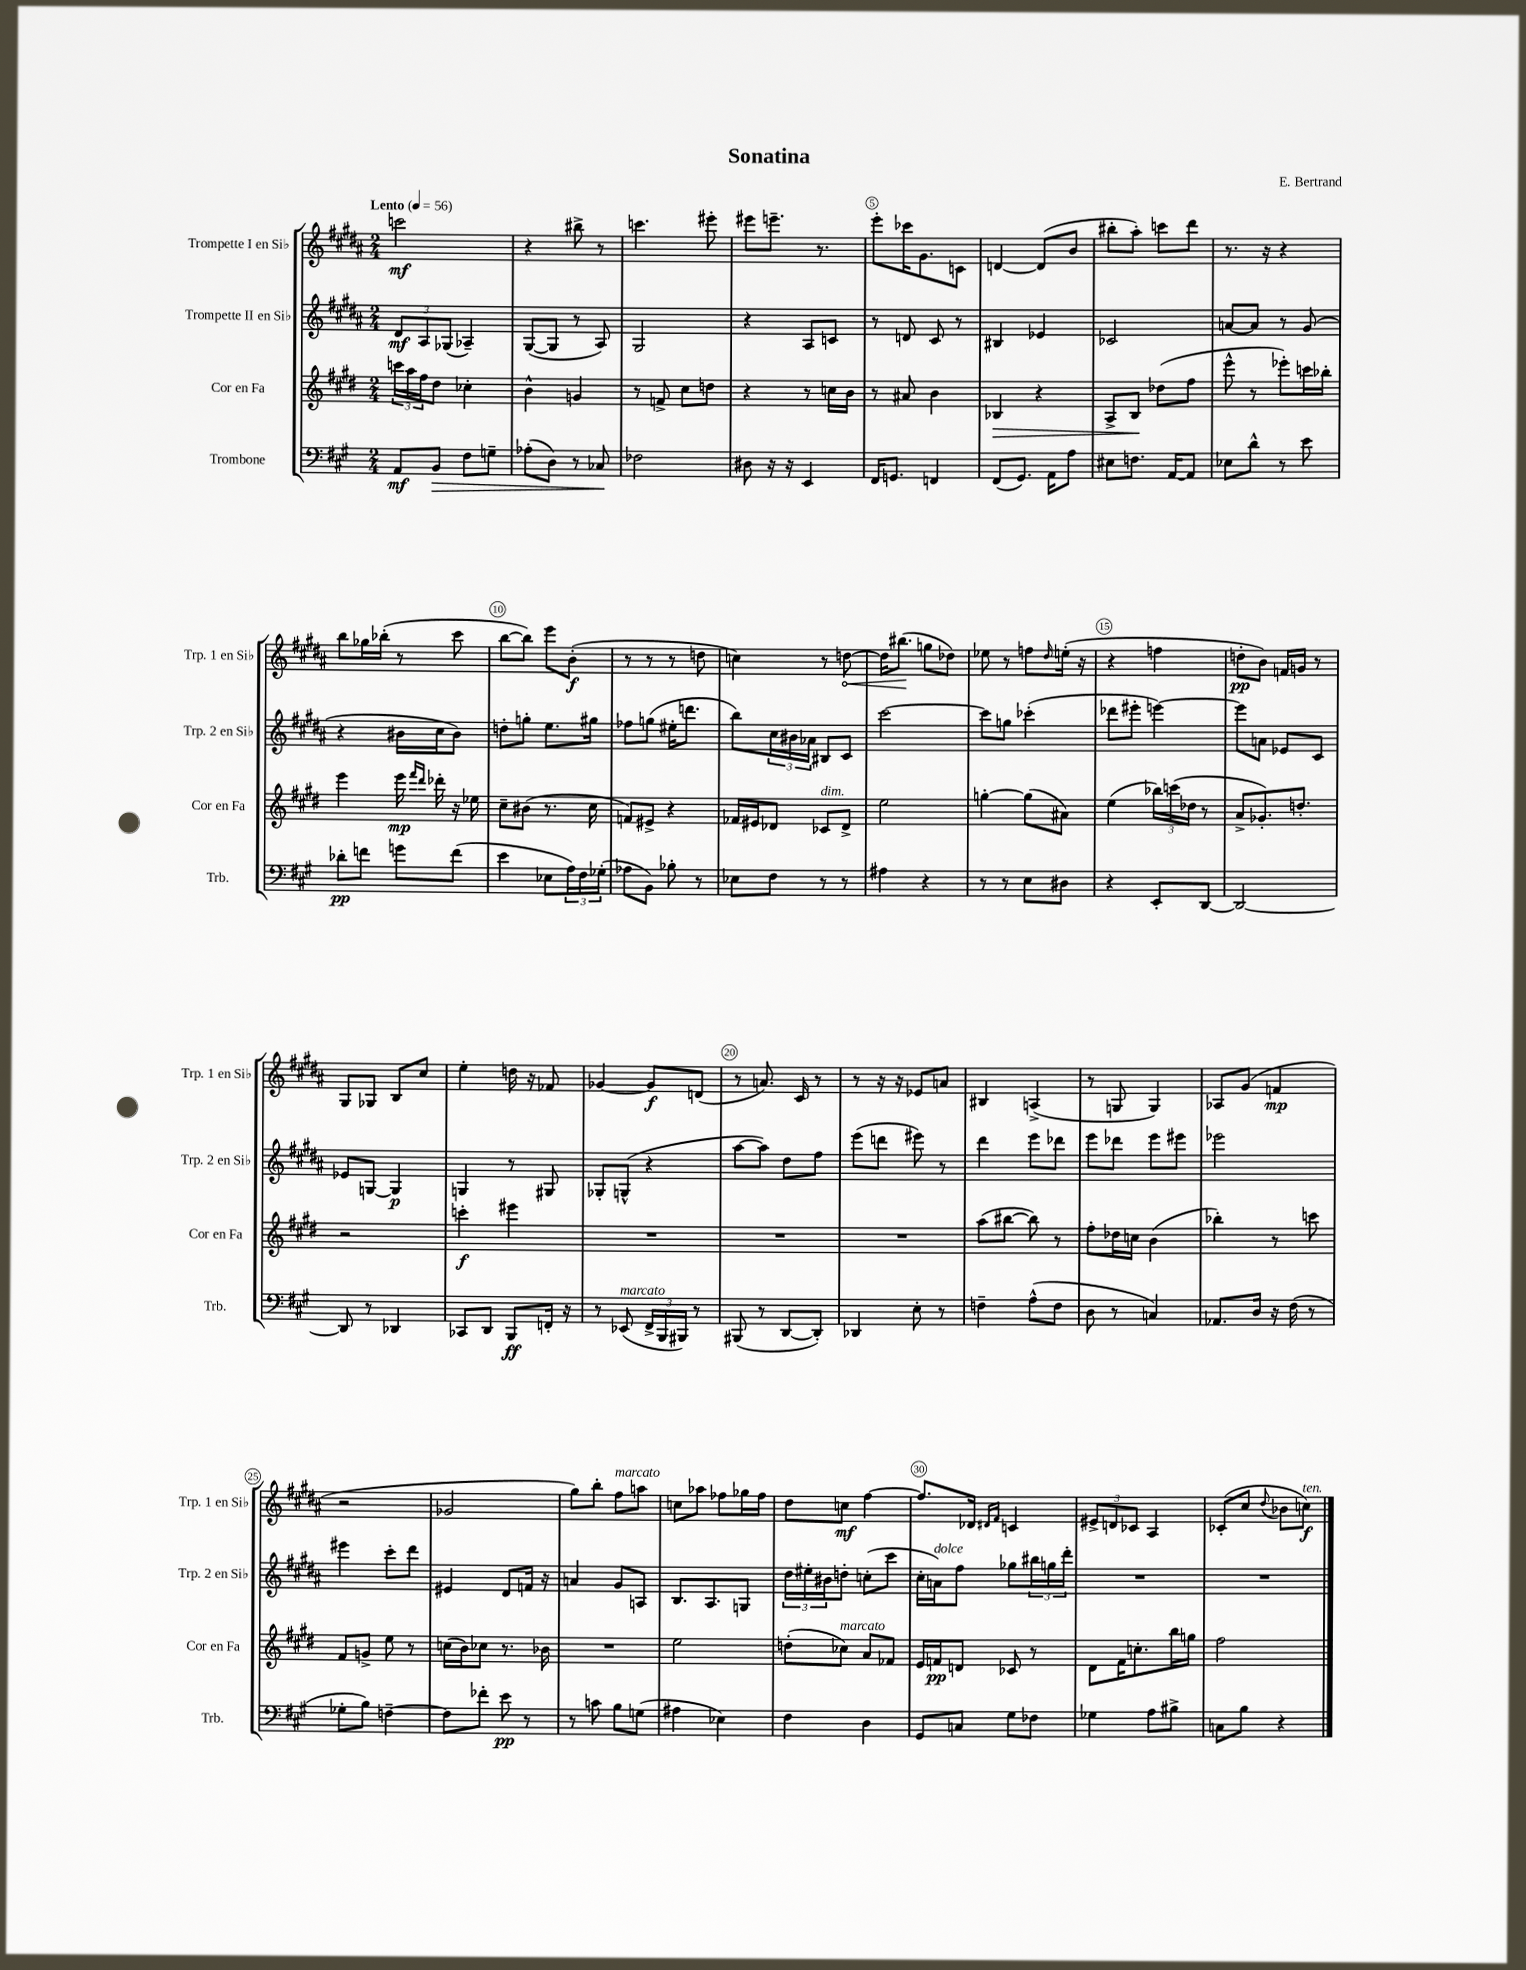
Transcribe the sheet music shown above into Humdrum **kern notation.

**kern	**kern	**kern	**kern
*staff4	*staff3	*staff2	*staff1
*clefF4	*clefG2	*clefG2	*clefG2
*k[f#c#g#]	*k[f#c#g#d#]	*k[f#c#g#d#a#]	*k[f#c#g#d#a#]
*M2/4	*M2/4	*M2/4	*M2/4
*MM56	*MM56	*MM56	*MM56
8AA	24ccc	12d#	2ccc
.	24aa	.	.
.	24ff#	12A#	.
8BB	8dd#	.	.
.	.	(12G-	.
8F#	4cc-'	4A-~)	.
8G~	.	.	.
=	=	=	=
(8A-'	4b^^	([8G#	4r
8D)	.	8G#]	.
8r	4g	8r	8bb#^
8C-	.	8A#)	8r
=	=	=	=
2F-	8r	2G#	4.ccc
.	8f^	.	.
.	8cc#	.	.
.	8dd	.	8eee#'
=	=	=	=
8D#	4r	4r	8eee#
16r	.	.	8.eee~
16r	.	.	.
4EE	8r	8A#	.
.	.	.	8.r
.	16cc	8c	.
.	16b	.	.
=	=	=	=
16FF#	8r	8r	8eee'
8.GG	.	.	.
.	8a#	8d	16ccc-
.	.	.	8.g#
4FF	4b	8c#	.
.	.	8r	8c
=	=	=	=
(8FF#	4B-	4B#	[4d
8.GG#)	.	.	.
.	4r	4e-	(8d]
16AA	.	.	.
8A	.	.	8b
=	=	=	=
8E#	8A^	2c-	8bb#'
8.F	8B	.	8aa#')
.	(8dd-	.	8ccc
[16AA	.	.	.
8AA]	8ff#	.	8ddd#
=	=	=	=
8E-	8eee^^	[8a	8.r
8d^^	8r	8a]	.
.	.	.	16r
8r	8eee-')	8r	4r
8e	16ccc	(8g#	.
.	16bb-'	.	.
=	=	=	=
8d-'	4eee	4r	8bb
8f	.	.	16gg-
.	.	.	(16bb-'
8g	16eee	16b#	8r
.	16qqfff#	.	.
.	16qqddd#	.	.
.	16ddd-'	16cc#	.
(8f	16r	8b#)	8ccc#
.	16ee-	.	.
=	=	=	=
4e	8cc#~	8dd'	[8bb
.	(8b#	8gg'	8bb])
8E-	8.r	8.ee	8eee
24A)	.	.	(8b'
24F#	.	.	.
.	16cc#	16gg#	.
(24G-'	.	.	.
=	=	=	=
8A-	8f)	8ff-	8r
8BB)	8e#^	(8gg	8r
8B-'	4r	16ee#'	8r
.	.	8.ddd	.
8r	.	.	8dd
=	=	=	=
8E-	16f-	8bb)	4cc)
.	16e#	.	.
8F#	8d-	24cc#	.
.	.	24b#	.
.	.	24a-	.
8r	8c-	8B#	8r
8r	8d-^	8c#	[8dd
=	=	=	=
4A#	2ee	[2ccc#	16dd]
.	.	.	(8.bb#
4r	.	.	8gg
.	.	.	8dd-)
=	=	=	=
8r	[4gg'	8ccc#]	8ee-
8r	.	8gg	8r
8E	(8gg]	(4ccc-'	8ff
.	.	.	16qqdd#
8D#	8a#)	.	(16ee'
.	.	.	16r
=	=	=	=
4r	(4ee	8ddd-	4r
.	.	8eee#'	.
8EE'	24bb-)	[4eee)	4ff
.	(24ccc	.	.
.	24dd-	.	.
[8DD	8r	.	.
=	=	=	=
2DD_	8a^	8eee]	8dd'
.	8.g-')	8a	8b)
.	.	8e-	16f
.	8.dd'	.	16g
.	.	8c#	8r
=	=	=	=
8DD]	2r	8e-	8G#
8r	.	[8G	8G-
4DD-	.	4G]	8B
.	.	.	8cc#
=	=	=	=
8CC-	4ccc'	4G	4ee'
8DD	.	.	.
8BBB	4eee#	8r	16dd
.	.	.	16r
16FF'	.	8G#	8f-
16r	.	.	.
=	=	=	=
8r	2r	8G-'	[4g-
(8EE-	.	(8G^^	.
24FF#^	.	4r	8g-]
24BBB	.	.	.
24BBB#)	.	.	.
8r	.	.	(8d
=	=	=	=
(8BBB#	2r	[8aa#	8r
8r	.	8aa#])	8.a)
[8DD	.	8dd#	.
.	.	.	16c#
8DD'])	.	8ff#	8r
=	=	=	=
4DD-	2r	(8eee	8r
.	.	8ddd	16r
.	.	.	16r
8E'	.	8eee#)	8e-
8r	.	8r	8a
=	=	=	=
4F~	(8aa	4ddd#	4B#
.	[8bb#	.	.
(8A^^	8bb#])	8eee	(4A^
8F	8r	8ddd-	.
=	=	=	=
8D	8ff#'	8eee	8r
8r	16dd-	8ddd-	8G
.	16cc	.	.
4C)	(4b	8eee	4G)
.	.	8eee#	.
=	=	=	=
8.AA-	4bb-')	2eee-	8A-
.	.	.	(8g#
16D	.	.	.
16r	8r	.	4f
(16F#	.	.	.
8r	8ccc	.	.
=	=	=	=
8G-'	8f#	4eee#	2r
8B)	8g^	.	.
[4F~	8ee	8ccc#'	.
.	8r	8ddd#	.
=	=	=	=
8F]	(16cc	4e#	2g-
.	16b)	.	.
8f-'	8cc-	.	.
8e	8.r	8d#	.
8r	.	16f	.
.	16b-	16r	.
=	=	=	=
8r	2r	4a	8gg#)
8c	.	.	8bb'
8B	.	8g#	8ff#
(8G	.	8A	8aa
=	=	=	=
4A#	2ee	8.B	8cc
.	.	.	8aa-
.	.	8.A#	.
4E-)	.	.	8ff-
.	.	8G	16gg-
.	.	.	16ff-
=	=	=	=
4F#	(8dd'	24dd#	8dd#
.	.	24ee#'	.
.	.	24b#	.
.	8cc-)	8dd'	8cc
4D	8a	(8cc'	[4ff#
.	8f-	8ccc#	.
=	=	=	=
8GG#	16e	16cc#'	8.ff#]
.	16f	16a)	.
8C	8d	8ff#	.
.	.	.	16d-
.	.	.	16qqd#
.	.	.	16qqf#
8G#	8c-	8gg-	4c
8F-	8r	24bb#	.
.	.	24gg	.
.	.	24ddd#'	.
=	=	=	=
4G-	8d#	2r	12e#^
.	.	.	12d
.	16f#	.	.
.	.	.	12c-
.	8.cc'	.	.
8A	.	.	4A#
8B#^	16bb	.	.
.	16gg	.	.
=	=	=	=
8C	2ff#	2r	(8c-'
8B	.	.	8cc#
.	.	.	8qqdd#
4r	.	.	8b-
.	.	.	8cc)
==	==	==	==
*-	*-	*-	*-
